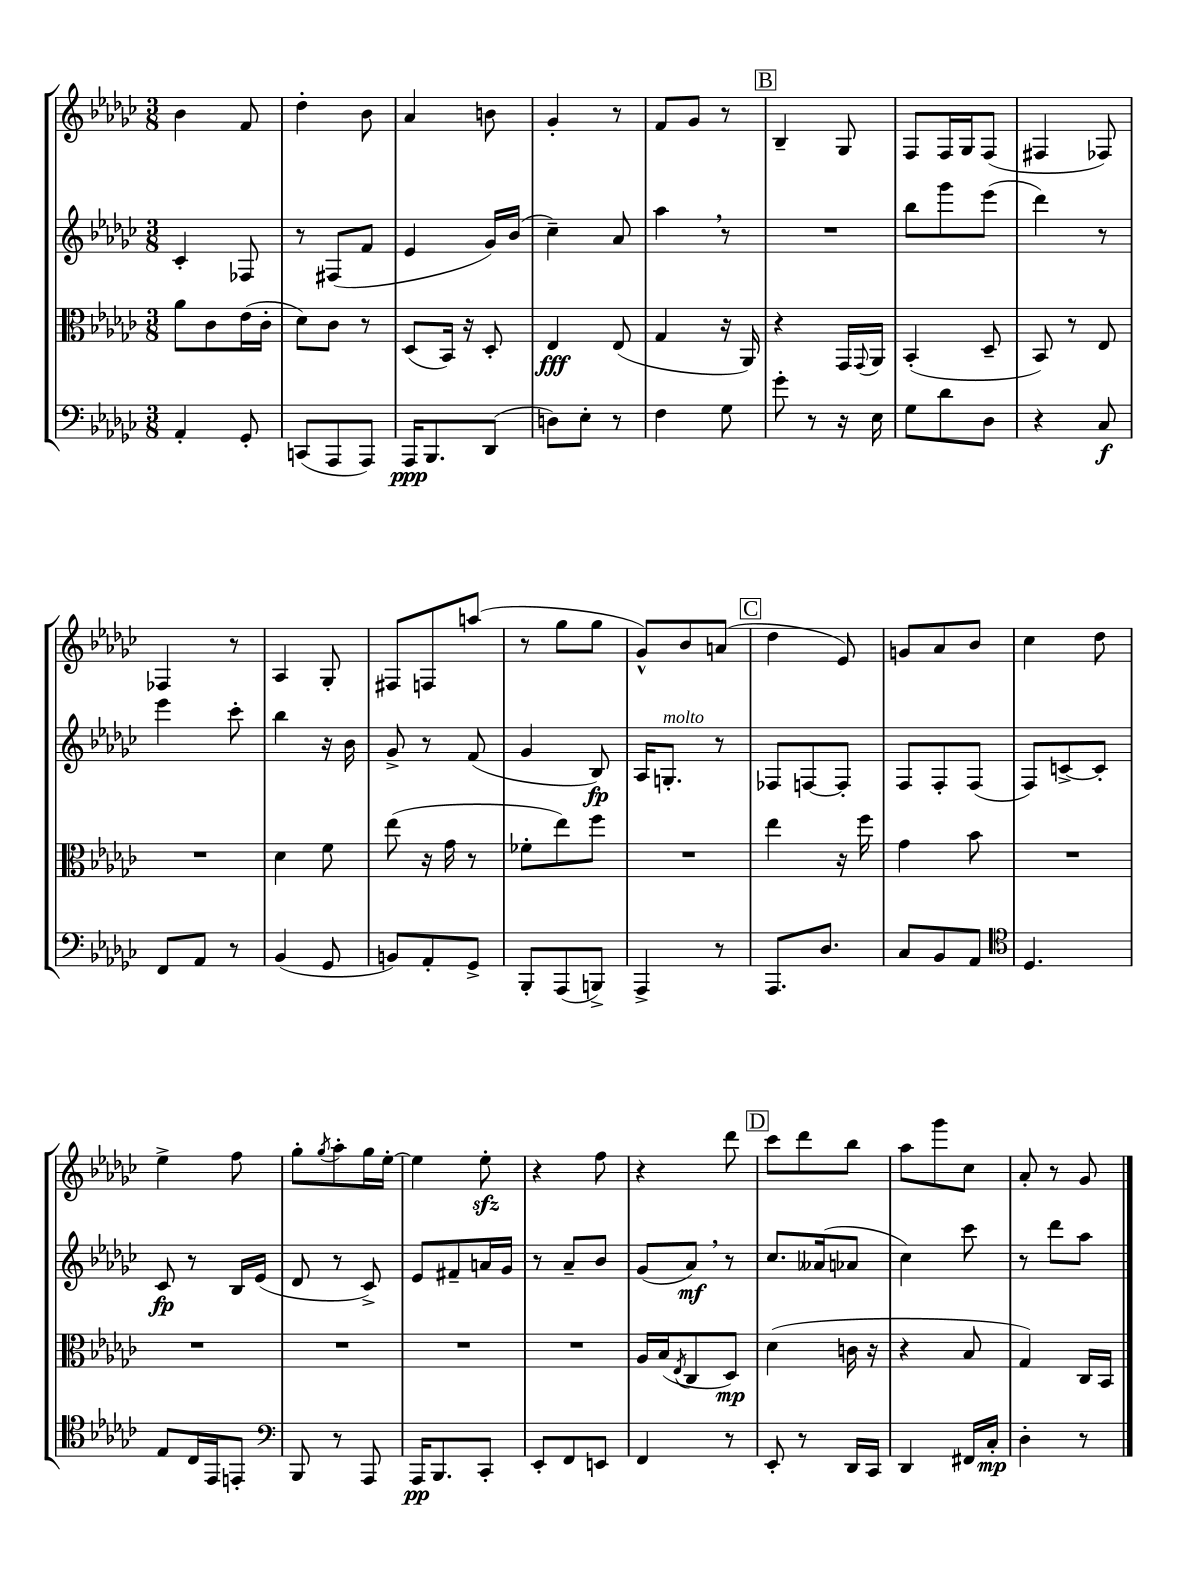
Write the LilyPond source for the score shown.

<<
\new StaffGroup <<
\new Staff = "s0" {
    \clef treble \key ges \major \numericTimeSignature \time 3/8
    bes'4 f'8 |
    des''4-. bes'8 |
    aes'4 b'8 |
    ges'4-. r8 |
    f'8 ges'8 r8 |
    \mark \markup { \box "B" } bes4-- ges8 |
    f8 f16 ges16 f8( |
    fis4 fes8) |
    fes4 r8 |
    aes4 ges8-. |
    fis8 f8 a''8( |
    r8 ges''8 ges''8 |
    ges'8-^) bes'8 a'8( |
    \mark \markup { \box "C" } des''4 ees'8) |
    g'8 aes'8 bes'8 |
    ces''4 des''8 |
    ees''4-> f''8 |
    ges''8-. \acciaccatura { ges''8 } aes''8-. ges''16 ees''16~-. |
    ees''4 ees''8-.\sfz |
    r4 f''8 |
    r4 des'''8 |
    \mark \markup { \box "D" } ces'''8 des'''8 bes''8 |
    aes''8 ges'''8 ces''8 |
    aes'8-. r8 ges'8 \bar "|." |
}
\new Staff = "s1" {
    \clef treble \key ges \major \numericTimeSignature \time 3/8
    ces'4-. fes8 |
    r8 fis8( f'8 |
    ees'4 ges'16) bes'16( |
    ces''4--) aes'8 |
    aes''4 \breathe r8 |
    \mark \markup { \box "B" } R4. |
    bes''8 ges'''8 ees'''8( |
    des'''4) r8 |
    ees'''4 ces'''8-. |
    bes''4 r16 bes'16 |
    ges'8-> r8 f'8( |
    ges'4 bes8\fp) |
    aes16 g8.-.^\markup { \italic "molto" } r8 |
    \mark \markup { \box "C" } fes8 f8~ f8-. |
    f8 f8-. f8( |
    f8) c'8~-> c'8-. |
    ces'8\fp r8 bes16 ees'16( |
    des'8 r8 ces'8->) |
    ees'8 fis'8-- a'16 ges'16 |
    r8 aes'8-- bes'8 |
    ges'8( aes'8\mf) \breathe r8 |
    \mark \markup { \box "D" } ces''8. aeses'16( aes'8 |
    ces''4) ces'''8 |
    r8 des'''8 aes''8 \bar "|." |
}
\new Staff = "s2" {
    \clef alto \key ges \major \numericTimeSignature \time 3/8
    aes'8 ces'8 ees'16( ces'16-. |
    des'8) ces'8 r8 |
    des8( bes,16) r16 des8-. |
    ees4\fff ees8( |
    ges4 r16 aes,16) |
    \mark \markup { \box "B" } r4 ges,16 \appoggiatura { ges,8 } aes,16 |
    bes,4-.( des8-- |
    bes,8) r8 ees8 |
    R4. |
    des'4 f'8 |
    ees''8( r16 ges'16 r8 |
    fes'8-. ees''8) f''8 |
    R4. |
    \mark \markup { \box "C" } ees''4 r16 f''16 |
    ges'4 bes'8 |
    R4. |
    R4. |
    R4. |
    R4. |
    R4. |
    aes16 bes16( \acciaccatura { ees8 } ces8 des8\mp) |
    \mark \markup { \box "D" } des'4( c'16 r16 |
    r4 bes8 |
    ges4) ces16 bes,16 \bar "|." |
}
\new Staff = "s3" {
    \clef bass \key ges \major \numericTimeSignature \time 3/8
    aes,4-. ges,8-. |
    c,8( aes,,8 aes,,8) |
    aes,,16\ppp bes,,8. des,8( |
    d8) ees8-. r8 |
    f4 ges8 |
    \mark \markup { \box "B" } ges'8-. r8 r16 ees16 |
    ges8 des'8 des8 |
    r4 ces8\f |
    f,8 aes,8 r8 |
    bes,4( ges,8 |
    b,8) aes,8-. ges,8-> |
    bes,,8-. aes,,8( b,,8->) |
    aes,,4-> r8 |
    \mark \markup { \box "C" } aes,,8. des8. |
    ces8 bes,8 aes,8 |
    \clef tenor des4. |
    ees8 ces16 ees,16 e,8-. |
    \clef bass bes,,8 r8 aes,,8 |
    aes,,16\pp bes,,8. ces,8-. |
    ees,8-. f,8 e,8 |
    f,4 r8 |
    \mark \markup { \box "D" } ees,8-. r8 des,16 ces,16 |
    des,4 fis,16 ces16-.\mp |
    des4-. r8 \bar "|." |
}
>>
>>
\layout { \context { \Score \remove "Bar_number_engraver" } }
